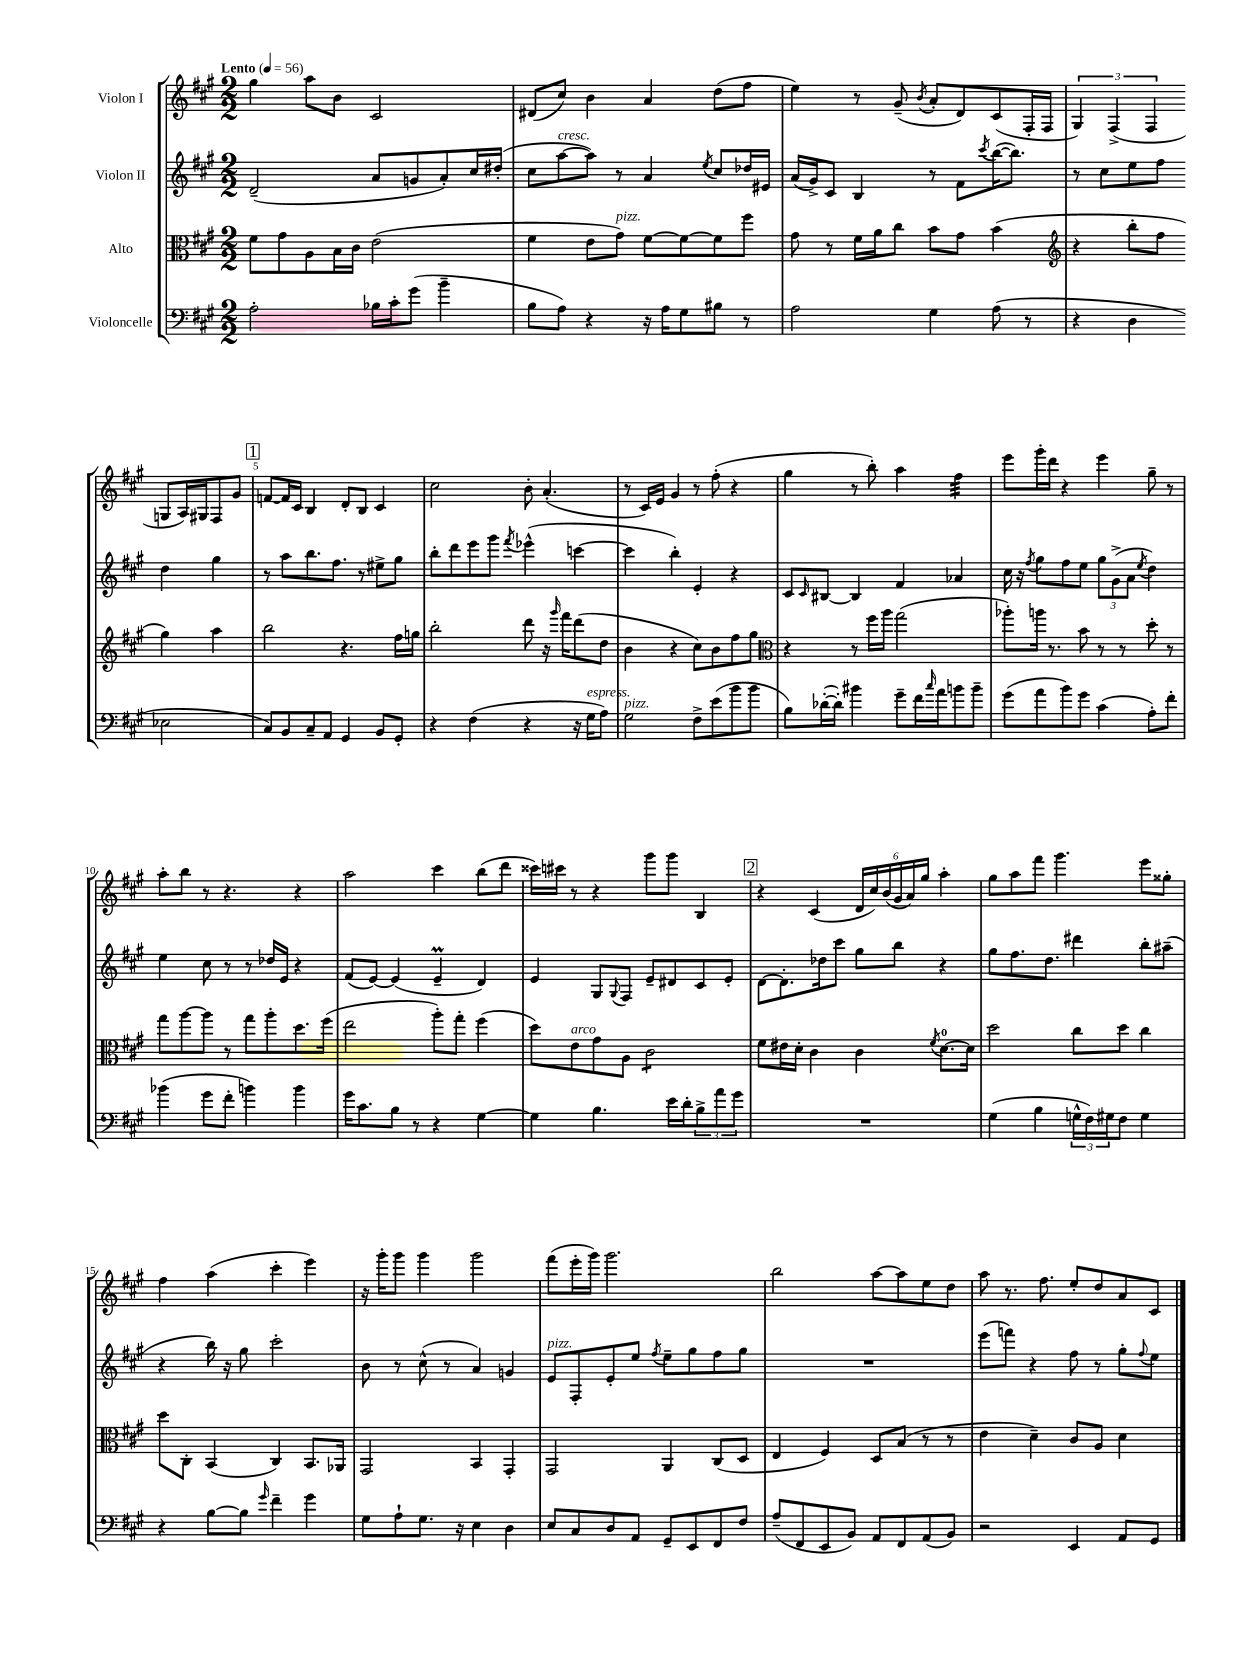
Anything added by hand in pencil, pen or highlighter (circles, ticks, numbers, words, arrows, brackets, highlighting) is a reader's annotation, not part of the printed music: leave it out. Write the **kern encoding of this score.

**kern	**kern	**kern	**kern
*staff4	*staff3	*staff2	*staff1
*clefF4	*clefC3	*clefG2	*clefG2
*k[f#c#g#]	*k[f#c#g#]	*k[f#c#g#]	*k[f#c#g#]
*M2/2	*M2/2	*M2/2	*M2/2
*MM56	*MM56	*MM56	*MM56
2A'\	8f#\L	(2d~/	4gg#\
.	8g#\	.	.
.	8A\	.	8aa\L
.	16B\L	.	8b\J
.	16c#\JJ	.	.
16B-\LL	(2e\	8a/L	2c#/
16c#'\J	.	.	.
(8g#\J	.	8g/	.
4b~\	.	8a'/)	.
.	.	16cc#/L	.
.	.	(16dd#'/JJ	.
=	=	=	=
8B\L	4f#\	8cc#\L	(8d#/L
8A\J)	.	[8aa\	8cc#/J)
4r	8e\L	8aa\]J)	4b\
.	8g#\J)	8r	.
16r	[8f#\L	4a/	4a/
16A\LK	.	.	.
8G#\	8f#\_	.	.
.	.	8qee/	.
8B#\J	8f#\]	8cc#/L	(8dd\L
8r	8ff#\J	16dd-/L	8ff#\J
.	.	16e#/JJ	.
=	=	=	=
2A\	8g#\	(16a/LL	4ee\)
.	.	16g#^/J)	.
.	8r	8c#/J	.
.	16f#\LL	4B/	8r
.	16a\J	.	.
.	8cc#\J	.	(8g#~/
.	.	.	8qb/
4G#\	8b\L	8r	8a'/L
.	8g#\J	8f#\L	8d/)
.	.	8qccc#/	.
(8A\	(4b\	([16bb\K	(8c#/
.	.	8.bb\]J)	.
8r	.	.	16F#'/L
.	.	.	16F#/JJ
=	=	=	=
*	*clefG2	*	*
4r	4r	8r	6G#/)
.	.	8cc#\L	.
.	.	.	(6F#^/
4D\	8bb'\L	8ee\	.
.	.	.	6F#/
.	8ff#\J	8ff#\J	.
2E-\	4gg#\)	4dd\	8G/L
.	.	.	16A/L)
.	.	.	16G#/J
.	4aa\	4gg#\	8F#/
.	.	.	8g#/J
=	=	=	=
8C#/L)	2bb\	8r	[8f/L
8BB/	.	8aa\L	16f/]L
.	.	.	16c#/JJ
8C#~/	.	8.bb\	4B/
8AA/J	.	.	.
.	.	8.ff#\J	.
4GG#/	4.r	.	8d'/L
.	.	8r	8B/J
8BB/L	.	8ee#^\L	4c#/
8GG#'/J	16ff#\LL	8gg#\J	.
.	16gg\JJ	.	.
=	=	=	=
4r	2bb'\	8bb'\L	2cc#\
.	.	8ddd\	.
(4F#\	.	8eee\	.
.	.	8ggg#\J	.
.	.	8qfff#/	.
4r	8ddd\	(4eee-^^\	8b'\
.	16r	.	(4.a'/
.	16qqggg#/	.	.
.	16fff#\LK	.	.
16r	(8ddd\	[4ccc\	.
16G#\LK	.	.	.
8A\J)	8dd\J	.	.
=	=	=	=
2G#\	4b\	4ccc\]	8r
.	.	.	16c#/LL)
.	.	.	16e/JJ
.	4r	4bb'\)	4g#/
8F#^\L	8cc#\L)	4e'/	8r
(8e\	8b\	.	(8ff#'\
8b\	8ff#\	4r	4r
8b\J	8gg#\J	.	.
=	=	=	=
*	*clefC3	*	*
8B\L)	4r	8c#/L	4gg#\
.	.	16qqc#/	.
([16d-'\L	.	[8B#/J	.
16d-'\]JJ)	.	.	.
4b#\	8r	4B#/]	8r
.	16ff#\LL	.	8bb'\)
.	16aa\JJ	.	.
8g#~\L	(2gg#\	4f#/	4aa\
16f#\L	.	.	.
16qqcc#/	.	.	.
16a\J	.	.	.
8b\	.	4a-/	4ff#\
8b~\J	.	.	.
=	=	=	=
(8g#\L	8aa-'\L)	16cc#\	8eee\L
.	.	16r	.
.	.	8qff#/	.
8a\	16aa\Jk	8gg#\L	16ggg#'\L
.	8.r	.	16ddd\JJ
8b\)	.	8ff#\	4r
8g#\J	8b\	8ee\J	.
(4c#\	8r	12gg#\L	4eee\
.	.	(12g#^\	.
.	8r	.	.
.	.	12a\J	.
.	.	8qee/	.
8A'\L)	8dd'\	4dd\)	8gg#~\
8f#'\J	8r	.	8r
=	=	=	=
(4b-\	8gg#\L	4ee\	8aa'\L
.	[8aa\	.	8bb\J
8g#\L	8aa\]J	8cc#\	8r
8f#'\J	8r	8r	4.r
4b\)	8gg#\L	8r	.
.	8aa'\	16dd-/LL	.
.	.	16e/JJ	.
4b\	8.dd\	4r	4r
.	(16ff#\Jk	.	.
=	=	=	=
16g#\LK	2ee\	(8f#/L	2aa\
8.c#\	.	.	.
.	.	[8e/J)	.
8B\J	.	(4e/]	.
8r	.	.	.
4r	8aa'\L)	4e~/	4ccc#\
.	8gg#'\J	.	.
[4G#\	(4ff#\	4d/)	(8bb\L
.	.	.	8ddd\J
=	=	=	=
4G#\]	8dd\L)	4e/	16ccc##\LL)
.	.	.	16ccc#\JJ
.	8e\	.	8r
4.B\	8g#\	8G#/L	4r
.	.	8qqG#/	.
.	8A\J	8F#/J	.
.	2c#\	8e~/L	8ggg#\L
16e\LL	.	8d#/	8ggg#\J
16d'\J	.	.	.
12B^\	.	8c#/	4B/
12a\	.	.	.
.	.	8e'/J	.
12g#\J	.	.	.
=	=	=	=
1r	8f#\L	[8d\L	4r
.	16e#\L	8.d'\]	.
.	16d'\JJ	.	.
.	4c#\	.	(4c#/
.	.	16dd-\k	.
.	.	8ccc#\J	.
.	4c#\	8gg#\L	24d/LL
.	.	.	24cc#/)
.	.	.	(24b/
.	.	8bb\J	24g#/
.	.	.	24a/)
.	.	.	24gg#/JJ
.	8qf#/	.	.
.	[8.d\L	4r	4aa'\
.	16d\]Jk	.	.
=	=	=	=
(4G#\	2dd\	8gg#\L	8gg#\L
.	.	8.ff#\	8aa\
4B\	.	.	8fff#\J
.	.	8.dd\J	.
.	.	.	4.ggg#\
24G^^\LL	8cc#\L	4ddd#\	.
24F#\)	.	.	.
24G#\J	.	.	.
8F#\J	8dd\J	.	.
4G#\	4cc#\	8bb'\L	8eee\L
.	.	(8aa#~\J	8gg##'\J
=	=	=	=
4r	8dd\L	4r	4ff#\
.	8C#'\J	.	.
[8B\L	(4BB/	16bb\)	(4aa\
.	.	16r	.
8B\]J	.	8gg#\	.
16qqg#/	.	.	.
4f#~\	4C#/)	2ccc#'\	4ccc#'\
4g#\	8.BB/L	.	4eee\)
.	16AA-/Jk	.	.
=	=	=	=
8G#\L	2GG#/	8b\	16r
.	.	.	16ggg#'\LK
8A`\	.	8r	8ggg#\J
8.G#\J	.	(8cc#^^\	4ggg#\
.	.	8r	.
16r	.	.	.
4E\	4BB/	4a/)	2ggg#\
4D\	4GG#'/	4g/	.
=	=	=	=
8E/L	2GG#/	8e/L	(8fff#\L
8C#/	.	8F#'/	16eee'\L
.	.	.	16ggg#\JJ)
8D/	.	8e'/	2.ggg#\
8AA/J	.	8ee/J	.
.	.	8qff#/	.
8GG#~/L	4AA/	8ee~\L	.
8EE/	.	8gg#\	.
8FF#/	(8C#/L	8ff#\	.
8F#/J	8D/J	8gg#\J	.
=	=	=	=
(8A~/L	4E/	1r	2bb\
8FF#/	.	.	.
8EE/	4F#/)	.	.
8BB/J)	.	.	.
8AA/L	8D/L	.	[8aa\L
8FF#/	(8B/J	.	8aa\]
(8AA/	8r	.	8ee\
8BB/J)	8r	.	8dd\J
=	=	=	=
2r	4e\	(8eee\L	8aa\
.	.	8fff\J)	8.r
.	4d~\)	4r	.
.	.	.	8.ff#\
4EE/	8c#/L	8ff#\	8ee'/L
.	8A/J	8r	8dd/
8AA/L	4d\	8gg#'\L	8a/
.	.	8qqff#/	.
8GG#/J	.	8ee\J	8c#/J
==	==	==	==
*-	*-	*-	*-
